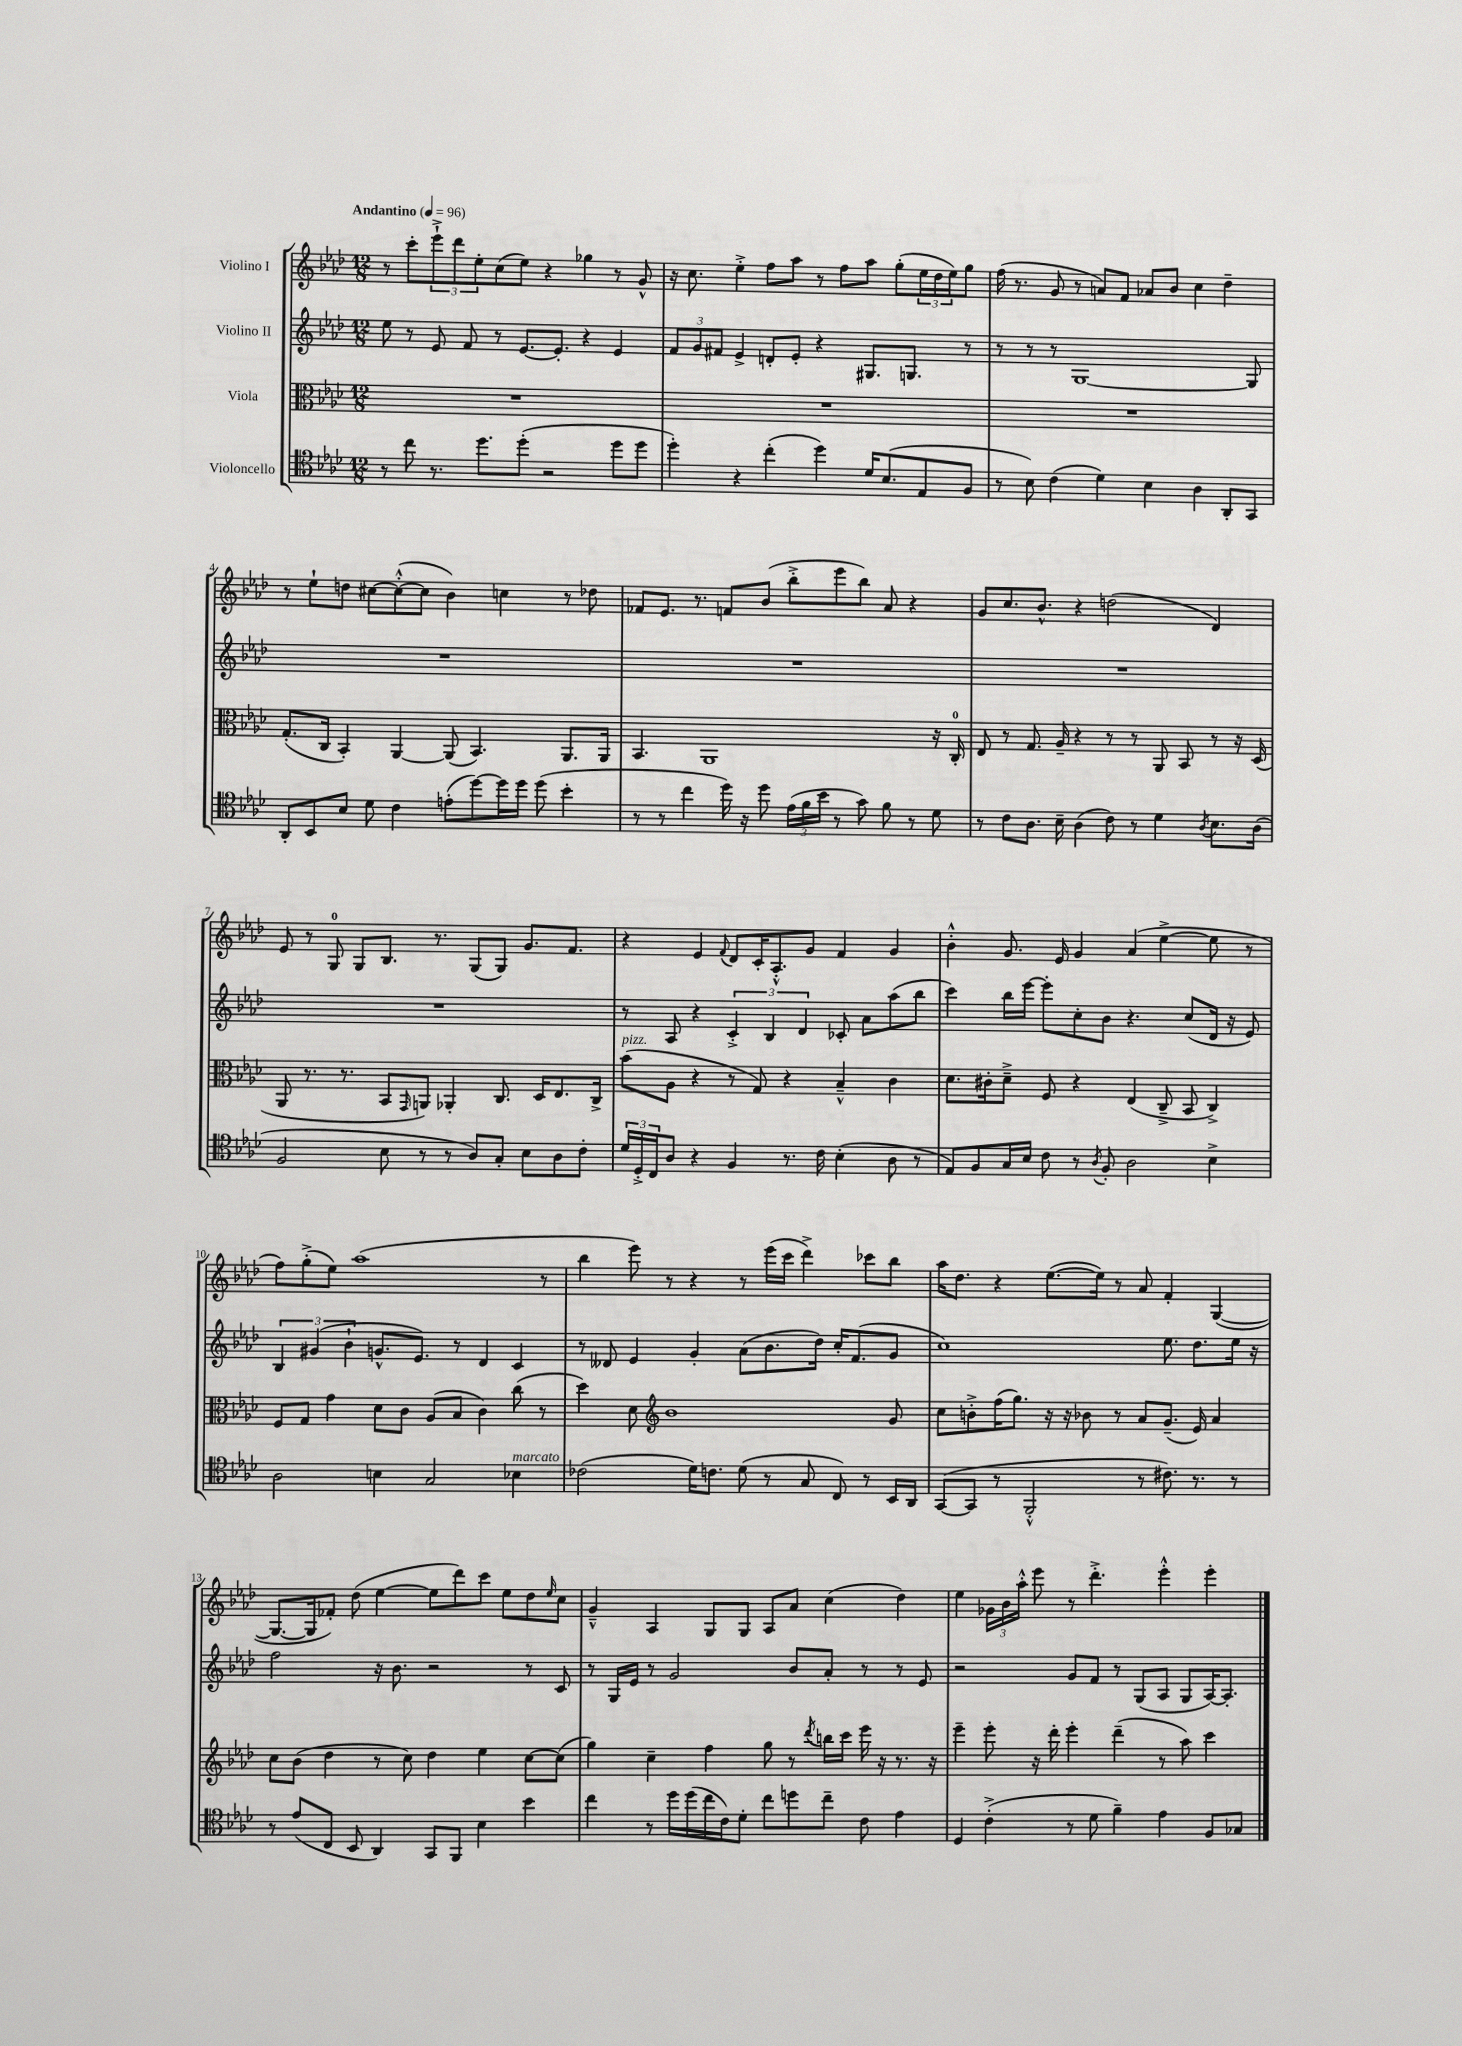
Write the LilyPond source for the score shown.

<<
\new StaffGroup <<
\new Staff = "s0" \with { instrumentName = "Violino I" } {
    \clef treble \key aes \major \numericTimeSignature \time 12/8 \tempo "Andantino" 4 = 96
    r8 c'''8-. \tuplet 3/2 { ees'''8-!-> des'''8 ees''8-. } c''8( ees''8) r4 ges''4 r8 g'8-^ |
    r16 c''8. ees''4-.-> f''8 aes''8 r8 f''8 aes''8 g''8-.( \tuplet 3/2 { ees''16 des''16 ees''16) } g''8 |
    f''16( r8. g'8 r8 a'8) f'8 aes'8 bes'8 c''4 des''4-- |
    r8 ees''8-! d''8 cis''8~ cis''8~-.-^( cis''8 bes'4) c''4 r8 des''8 |
    fes'8 ees'8. r8. f'8 bes'8( bes''8-.-> ees'''8 bes''8) aes'8 r4 |
    g'8 c''8. bes'8.-^ r4 d''2( des'4) |
    ees'8 r8 g8-0 g8 bes8. r8. g8( g8) g'8. f'8. |
    r4 ees'4 \appoggiatura { f'8 } des'8 c'16-. aes8.-.-^ g'8 f'4 g'4 |
    bes'4-.-^ g'8. ees'16 g'4 aes'4( ees''4~-> ees''8 r8 |
    f''8) g''8-.->( ees''8) aes''1( r8 |
    bes''4 ees'''8) r8 r4 r8 ees'''16( c'''16 des'''4->) ces'''8 bes''8 |
    aes''16 des''8. r4 ees''8.~( ees''16) r8 aes'8 f'4-. g4~( |
    g8.~ g16 fes'8-.) des''8( ees''4~ ees''8 des'''8) c'''8 ees''8 des''8 \grace { ees''16 } c''8 |
    g'4---^ aes4 g8 g8 aes8 aes'8 c''4( des''4) |
    ees''4 \tuplet 3/2 { ges'16 bes'16 aes''16-.-^ } ees'''8 r8 des'''4.-.-> ees'''4-.-^ ees'''4-. \bar "|." |
}
\new Staff = "s1" \with { instrumentName = "Violino II" } {
    \clef treble \key aes \major \numericTimeSignature \time 12/8
    ees''8 r8 ees'8 f'8 r8 ees'8.~ ees'8.-. r4 ees'4 |
    \tuplet 3/2 { f'8 g'8 fis'8 } ees'4-> d'8-. ees'8-. r4 gis8. g8. r8 |
    r8 r8 r8 g1~ g8 |
    R1. |
    R1. |
    R1. |
    R1. |
    r8 aes8 r4 \tuplet 3/2 { c'4-.-> bes4 des'4 } ces'8-. aes'8 aes''8( bes''8 |
    c'''4) bes''16 ees'''16~ ees'''8-. c''8-. bes'8 r4. c''8( des'16 r16 ees'8) |
    \tuplet 3/2 { bes4 gis'4( bes'4-! } g'8.-^ ees'8.) r8 des'4 c'4 |
    r8 deses'8 ees'4 g'4-. aes'8( bes'8. des''16) c''16-. f'8.( g'8 |
    c''1) ees''8. des''8. ees''16 r16 |
    f''2 r16 bes'8. r2 r8 c'8 |
    r8 g16 ees'16 r8 g'2 bes'8 aes'8-. r8 r8 ees'8 |
    r2 g'8 f'8 r8 g8( aes8 g8 aes16~) aes8.-. \bar "|." |
}
\new Staff = "s2" \with { instrumentName = "Viola" } {
    \clef alto \key aes \major \numericTimeSignature \time 12/8
    R1. |
    R1. |
    R1. |
    g8.-.( c16 bes,4-.) aes,4~ aes,8( bes,4.) aes,8. aes,16 |
    bes,4. aes,1 r16 c16-0-. |
    ees8 r8 g8. aes16-- r4 r8 r8 aes,8 bes,8 r8 r16 des16( |
    aes,8 r8. r8. bes,8 \grace { g,16 } a,8) aes,4-. c8. des16 ees8. c16-> |
    bes'8^\markup { \italic "pizz." }( aes8 r4 r8 g8) r4 bes4---^ c'4 |
    des'8. cis'16-. des'8---> f8 r4 ees4( c8---> bes,8 c4->) |
    f8 g8 g'4 des'8 c'8 aes8( bes8 c'4) c''8( r8 |
    des''4) des'8 \clef treble bes'1 g'8 |
    c''8 b'8-.-> f''16( g''8.) r16 r16 bes'8 r8 aes'8 g'8.--( ees'16) aes'4 |
    c''8 bes'8( des''4 r8 c''8) des''4 ees''4 c''8~ c''8( |
    g''4) c''4-- f''4 g''8 r8 \acciaccatura { des'''8 } b''16 c'''16 ees'''16 r16 r8. r16 |
    ees'''4-- ees'''8-. r16 des'''16-. ees'''4-. des'''4--( r8 aes''8) c'''4 \bar "|." |
}
\new Staff = "s3" \with { instrumentName = "Violoncello" } {
    \clef tenor \key aes \major \numericTimeSignature \time 12/8
    r8 c''8 r8. des''8. des''8-.( r2 des''8 des''8 |
    des''4-.) r4 c''4-.( des''4) des'16 bes8.( ees8 f8 |
    r8 bes8) c'4( des'4) bes4 aes4 aes,8-. g,8 |
    aes,8-. bes,8 bes8 des'8 c'4 e'8-.( des''8~) des''16 des''16 des''8( bes'4-. |
    r8 r8 c''4 des''16) r16 des''8 \tuplet 3/2 { ees'16( f'16 bes'16 } r8 g'8) f'8 r8 des'8 |
    r8 c'8 aes8. bes16-- aes4( c'8) r8 des'4 \acciaccatura { aes8 } bes8. aes16( |
    f2 bes8 r8 r8 aes8) g8-. bes8 aes8 c'8-. |
    \tuplet 3/2 { des'16 des16-.-> c16 } aes8 r4 f4 r8. c'16 bes4-.( aes8 r8 |
    ees8) f8 g16 bes16 c'8 r8 \acciaccatura { aes8 } f8-. aes2 bes4-> |
    aes2 b4 g2 bes4^\markup { \italic "marcato" } |
    ces'2( des'16) c'8. des'8( r8 g8 c8) r8 bes,16 aes,16 |
    g,8~( g,8 r8 f,2-.-^ r8 cis'8.) r8. r8 |
    r8 ees'8( c8 bes,8 aes,4) g,8 f,8 bes4 bes'4 |
    c''4 r8 des''16 des''16( c''16 c'16) des'8-. c''8 d''8 c''8-- c'8 ees'4 |
    des4 c'4-.->( r8 des'8 f'4--) ees'4 f8 ges8 \bar "|." |
}
>>
>>
